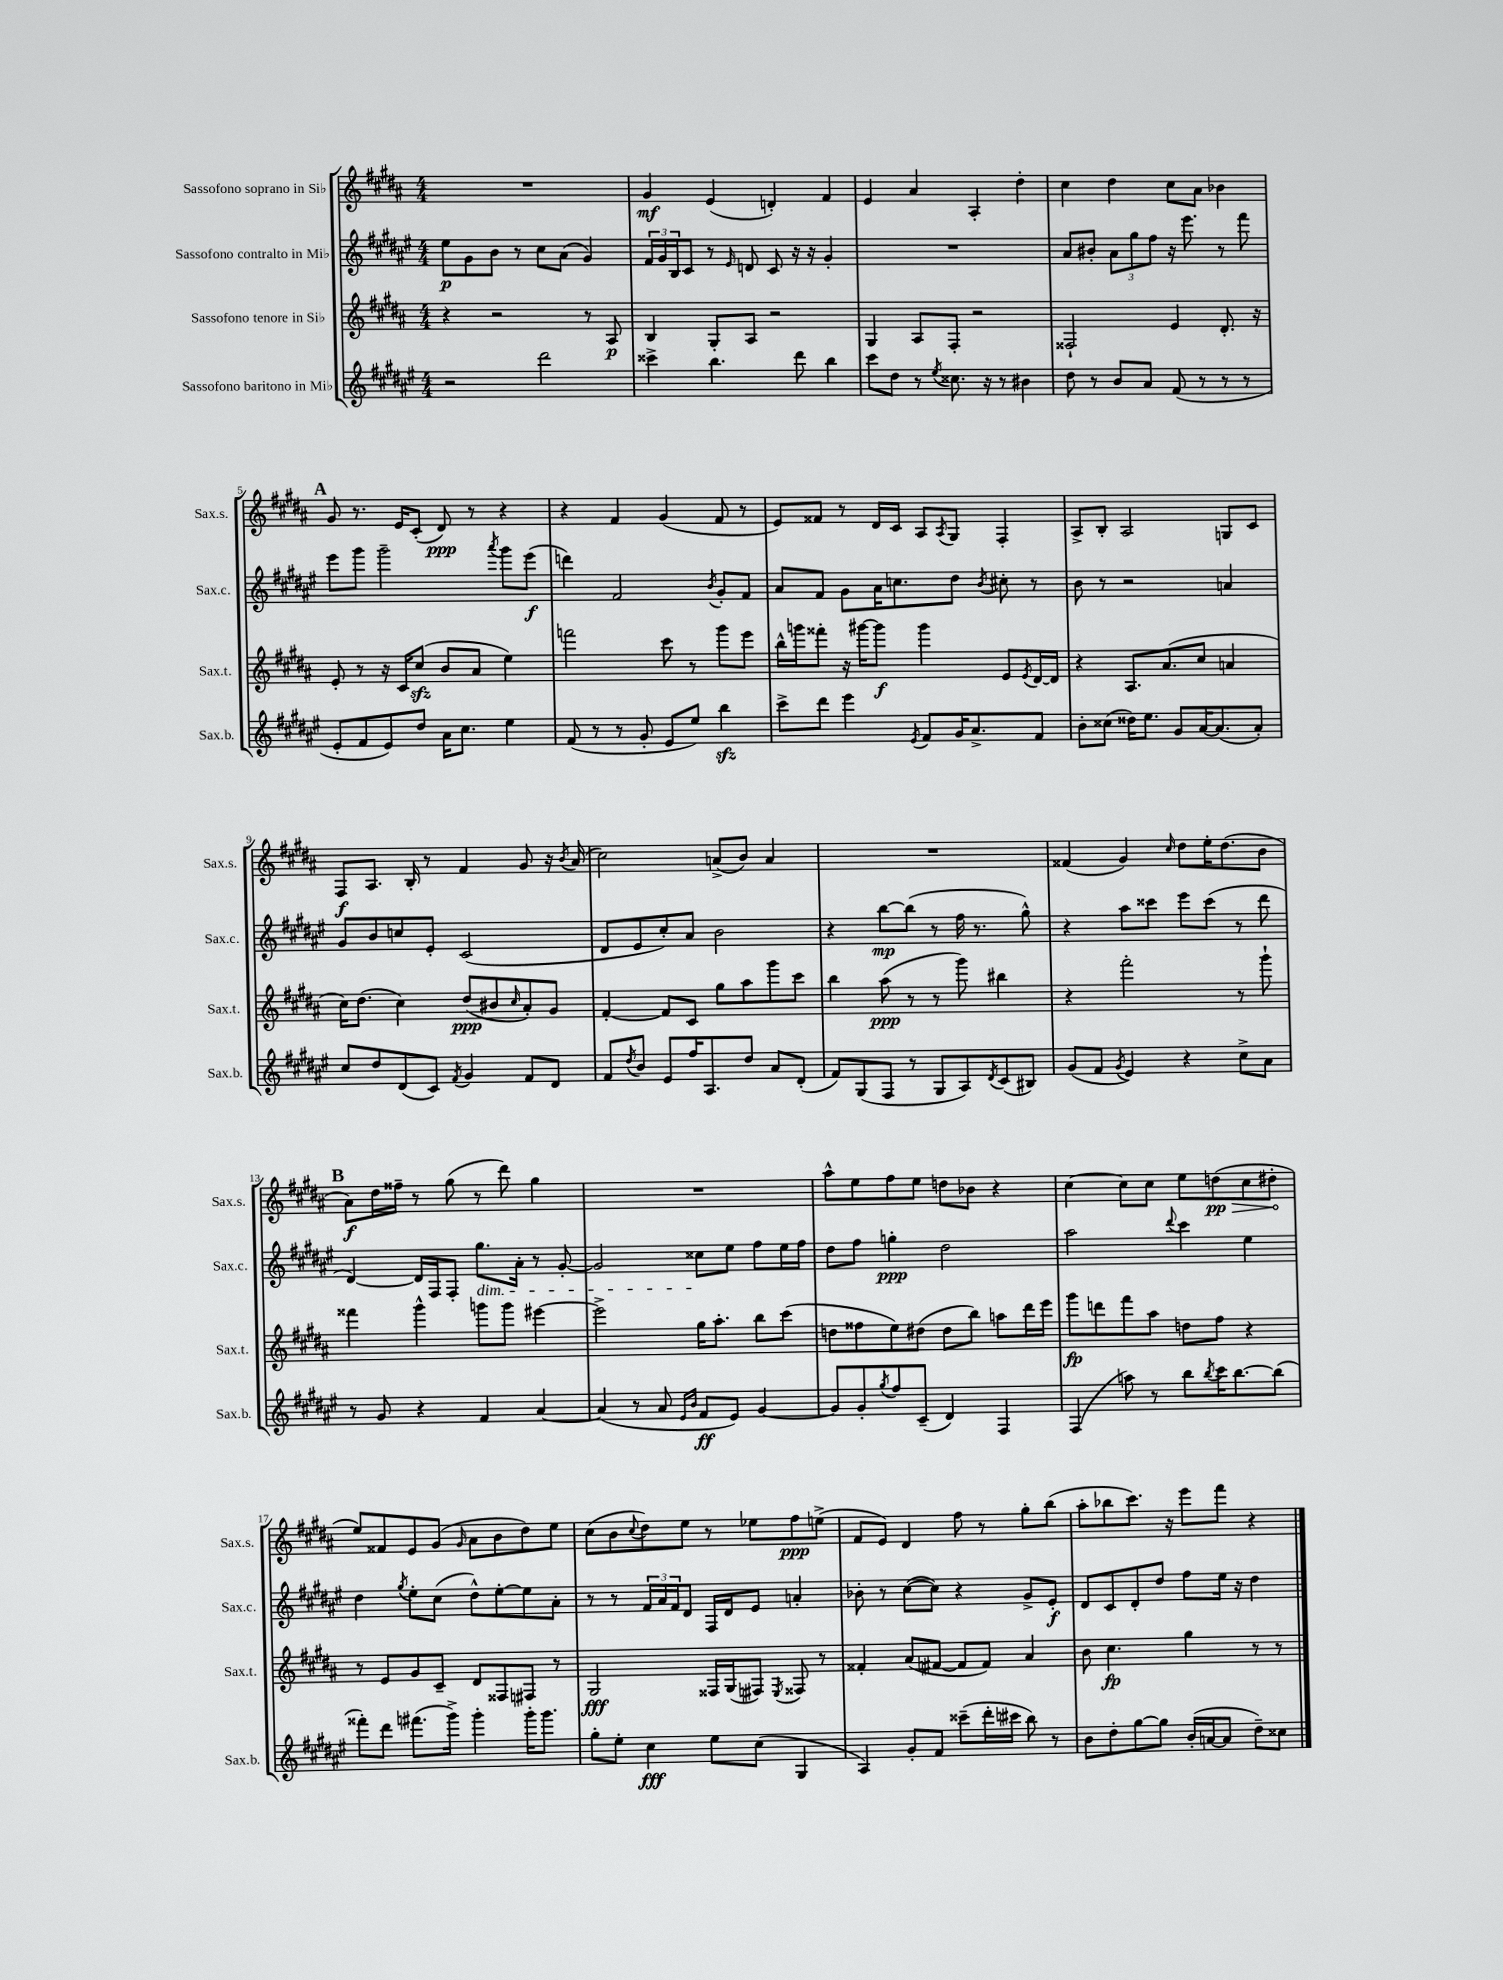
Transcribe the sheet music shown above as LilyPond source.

<<
\new StaffGroup <<
\new Staff = "s0" \with { instrumentName = "Sassofono soprano in Sib" shortInstrumentName = "Sax.s." } {
    \clef treble \key b \major \numericTimeSignature \time 4/4
    R1 |
    gis'4\mf e'4( d'4-.) fis'4 |
    e'4 ais'4 ais4-. dis''4-. |
    cis''4 dis''4 cis''8 ais'8 bes'4 |
    \mark \markup { \bold "A" } gis'8 r8. e'16 cis'8-.( dis'8\ppp) r8 r4 |
    r4 fis'4 gis'4( fis'8 r8 |
    e'8) fisis'8 r8 dis'16 cis'16 ais8 \acciaccatura { ais8 } gis8 fis4-. |
    ais8-> b8-. ais2 g8 cis'8 |
    fis8\f ais8. b16-. r8 fis'4 gis'8 r16 \acciaccatura { b'8 } ais'16( |
    cis''2) a'8->( b'8) a'4 |
    R1 |
    fisis'4( gis'4) \grace { cis''16 } dis''8 e''16-. dis''8.( b'8 |
    \mark \markup { \bold "B" } ais'8\f) dis''16 fisis''16-- r8 gis''8( r8 dis'''8) gis''4 |
    R1 |
    ais''8-^ e''8 fis''8 e''8 d''8 bes'8 r4 |
    cis''4~ cis''8 cis''8 e''8 \once \override Hairpin.circled-tip = ##t d''8\pp\>( cis''8 dis''8-.\! |
    e''8) fisis'8 e'8 gis'8( \grace { gis'16 } ais'8 b'8 dis''8) e''8 |
    cis''8( b'8 \appoggiatura { cis''8 } dis''8) e''8 r8 ees''8 fis''8\ppp e''8->( |
    fis'8 e'8) dis'4 fis''8 r8 gis''8-. b''8( |
    ais''8-. bes''8 cis'''8.) r16 e'''8 fis'''8 r4 \bar "|." |
}
\new Staff = "s1" \with { instrumentName = "Sassofono contralto in Mib" shortInstrumentName = "Sax.c." } {
    \clef treble \key fis \major \numericTimeSignature \time 4/4
    eis''8\p gis'8 b'8 r8 cis''8 ais'8( gis'4) |
    \tuplet 3/2 { fis'16 gis'16 b16 } cis'8 r8 \grace { eis'16 } d'8 cis'8 r16 r16 gis'4-. |
    R1 |
    ais'8 bis'8-. \tuplet 3/2 { ais'8 gis''8 fis''8 } r16 eis'''8. r8 fis'''8 |
    \mark \markup { \bold "A" } eis'''8 gis'''8 gis'''2-- \acciaccatura { ais'''8 } gis'''8 eis'''8\f( |
    d'''4) fis'2 \acciaccatura { b'8 } gis'8-. fis'8 |
    ais'8 fis'8 gis'8 ais'16 c''8. dis''8 \acciaccatura { b'8 } cis''8-. r8 |
    b'8 r8 r2 a'4 |
    gis'8 b'8 c''8 eis'8-. cis'2( |
    dis'8 eis'8 cis''8-.) ais'8 b'2 |
    r4 b''8~\mp b''8( r8 fis''16 r8. gis''8-^) |
    r4 ais''8 cisis'''8 eis'''8 cisis'''8( r8 dis'''8 |
    \mark \markup { \bold "B" } dis'4~) dis'16 fis16 fis8-. gis''8.\dim ais'16-. r8 gis'8~-. |
    gis'2 cisis''8\! eis''8 fis''8 eis''16 fis''16 |
    dis''8 fis''8 g''4-.\ppp dis''2 |
    ais''2 \appoggiatura { dis'''8 } cis'''4 eis''4 |
    dis''4 \acciaccatura { gis''8 } eis''8-. cis''8( dis''8-^) eis''8~-. eis''8 ais'8-. |
    r8 r8 \tuplet 3/2 { fis'16 ais'16 fis'16 } dis'8 fis16 dis'16 eis'8 a'4-. |
    bes'8-. r8 cis''8~( cis''8) r4 gis'8-> eis'8-.\f |
    dis'8 cis'8 dis'8-. dis''8 fis''8 eis''16 r16 dis''4 \bar "|." |
}
\new Staff = "s2" \with { instrumentName = "Sassofono tenore in Sib" shortInstrumentName = "Sax.t." } {
    \clef treble \key b \major \numericTimeSignature \time 4/4
    r4 r2 r8 ais8\p |
    b4 gis8-. ais8 r2 |
    gis4 ais8 fis8-. r2 |
    fisis2-! e'4 dis'8.-. r16 |
    \mark \markup { \bold "A" } e'8-. r8 r16 cis'16 cis''8\sfz( b'8 ais'8 e''4) |
    f'''2 cis'''8 r8 gis'''8 e'''8 |
    b''16-^ g'''16 fisis'''8-. r16 gis'''16~ gis'''8\f gis'''4 e'8 \acciaccatura { e'8 } dis'16~ dis'16 |
    r4 ais8. ais'8.( cis''8 a'4 |
    cis''16) dis''8.( cis''4) dis''8\ppp( bis'8 \grace { cis''16 } ais'8-.) gis'8 |
    fis'4~-. fis'8 cis'8 gis''8 ais''8 gis'''8 cis'''8 |
    b''4 ais''8\ppp( r8 r8 gis'''8) bis''4 |
    r4 fis'''2-. r8 gis'''8-! |
    \mark \markup { \bold "B" } fisis'''4 gis'''4-^ g'''8 g'''8 eis'''4~ |
    eis'''2-> gis''16 ais''8.-. b''8 cis'''8( |
    d''8 fisis''8 e''8) dis''8( dis''8 b''8) a''8 dis'''16 e'''16 |
    gis'''8\fp d'''8 fis'''8 ais''8 d''8 fis''8 r4 |
    r8 e'8 gis'8 cis'8-- dis'8 fisis8 fis8 r8 |
    gis2\fff fisis16 gis16( fis8) \acciaccatura { e8 } fisis8 r8 |
    fisis'4-. ais'8( fis'8~ fis'8 fis'8) ais'4 |
    b'8 cis''4.\fp gis''4 r8 r8 \bar "|." |
}
\new Staff = "s3" \with { instrumentName = "Sassofono baritono in Mib" shortInstrumentName = "Sax.b." } {
    \clef treble \key fis \major \numericTimeSignature \time 4/4
    r2 dis'''2 |
    cisis'''4-> b''4. dis'''8 b''4 |
    cis'''8 dis''8 r8 \acciaccatura { eis''8 } cisis''8. r16 r8 bis'4 |
    dis''8 r8 b'8 ais'8 fis'8( r8 r8 r8 |
    \mark \markup { \bold "A" } eis'8-. fis'8 eis'8) dis''8 ais'16 cis''8. eis''4 |
    fis'8( r8 r8 gis'8-. eis'8 eis''8) b''4\sfz |
    cis'''8-> dis'''8 eis'''4 \acciaccatura { eis'8 } fis'8 gis'16 ais'8.-> fis'8 |
    b'8-. cisis''8( disis''16) eis''8. gis'8 ais'16~ ais'8.( ais'8-.) |
    cis''8 dis''8 dis'8( cis'8) \acciaccatura { fis'8 } gis'4 fis'8 dis'8 |
    fis'8 \acciaccatura { dis''8 } b'8 eis'8 fis''16 ais8. dis''8 ais'8 dis'8-.( |
    fis'8) gis8( fis8 r8 gis8 ais8) \acciaccatura { dis'8 } cis'8( bis8) |
    gis'8( fis'8 \acciaccatura { gis'8 } eis'4) r4 cis''8-> ais'8 |
    \mark \markup { \bold "B" } r8 gis'8 r4 fis'4 ais'4~ |
    ais'4( r8 ais'8 \grace { eis'16 b'16 } fis'8\ff eis'8) gis'4~ |
    gis'8 gis'8-. \acciaccatura { gis''8 } fis''8 cis'8--( dis'4) fis4 |
    fis4( a''8) r8 b''8 \acciaccatura { b''8 } cis'''16 b''8.~ b''8( |
    fisis'''8-.) dis'''8 fis'''8.( gis'''16->) gis'''4-. gis'''16-. gis'''8. |
    gis''8-. eis''8-. cis''4\fff eis''8 cis''8( gis4 |
    ais4) gis'8-. fis'8 cisis'''8--( dis'''16-. cis'''16 b''8) r8 |
    b'8 dis''8-. gis''8~ gis''8 b'16-.( a'16~ a'8 dis''8--) cisis''8 \bar "|." |
}
>>
>>
